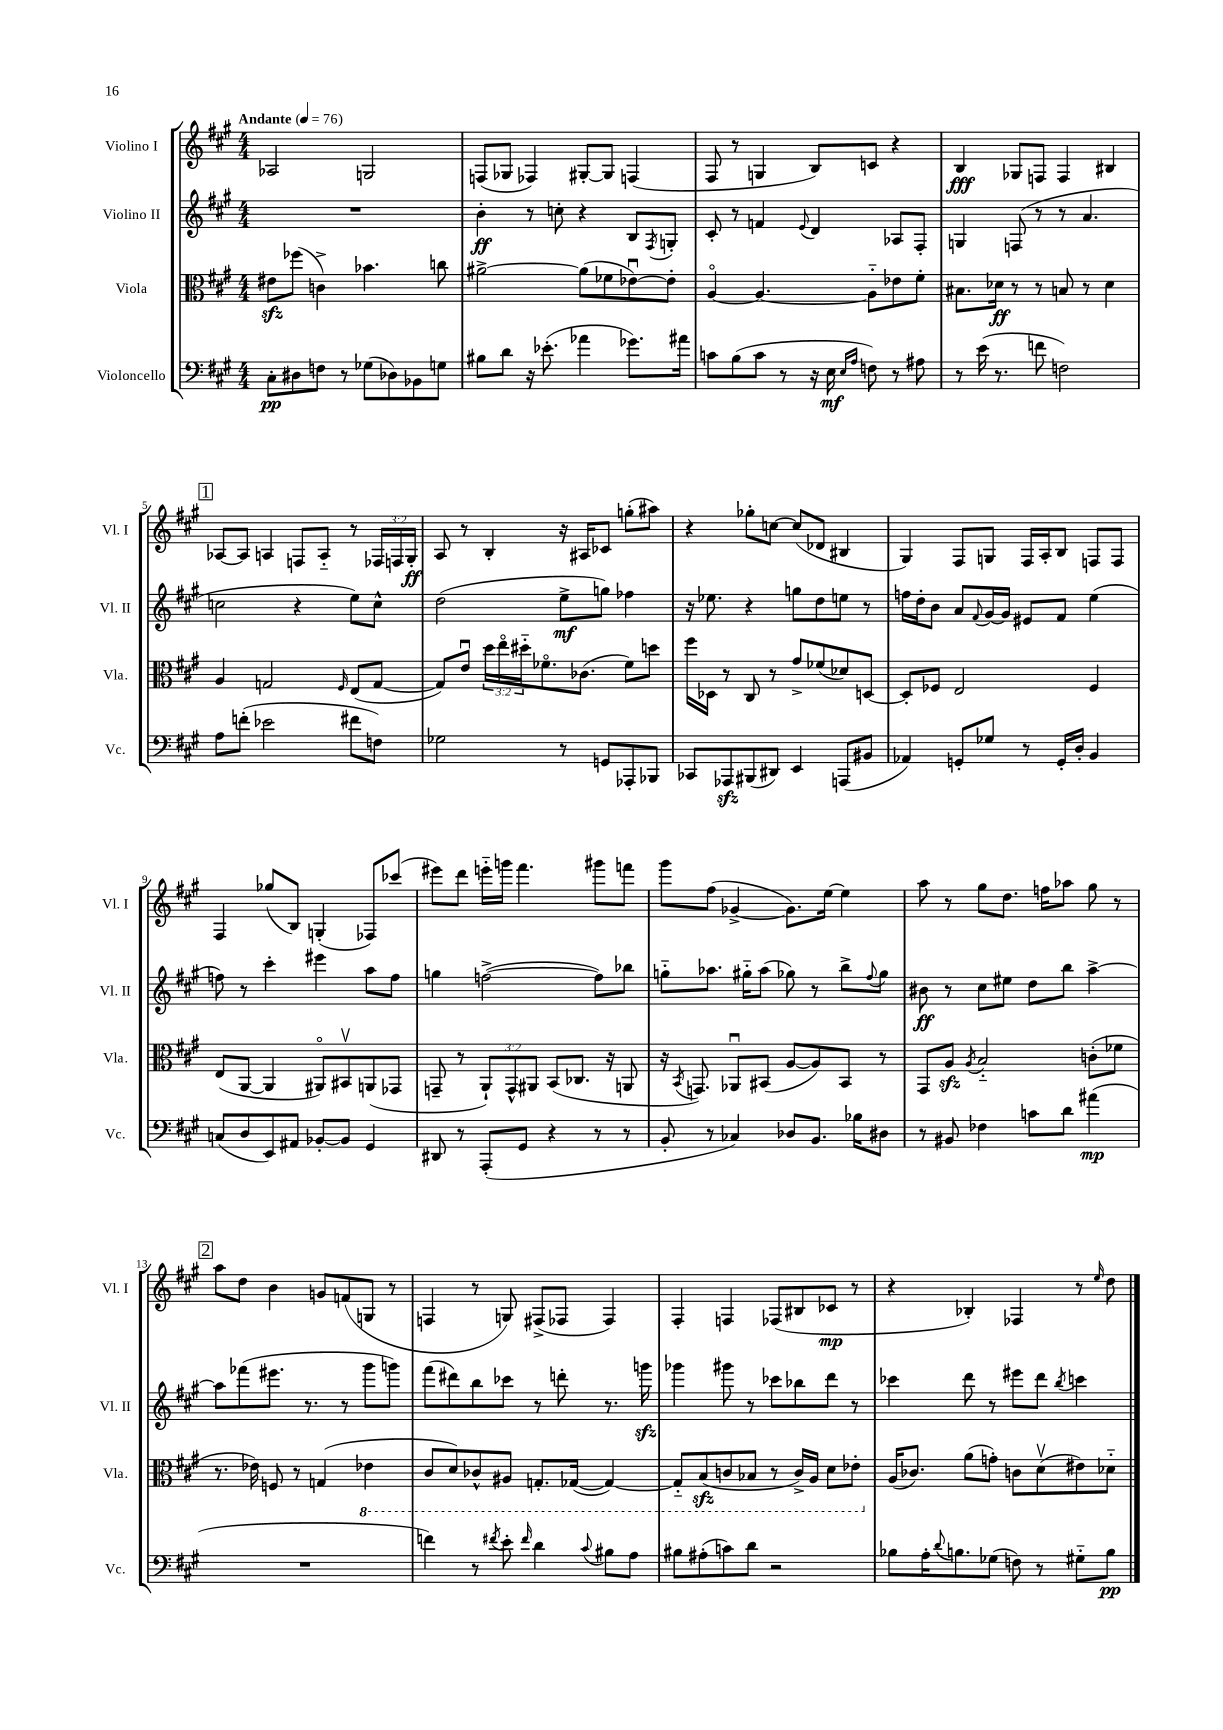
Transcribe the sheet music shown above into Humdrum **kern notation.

**kern	**dynam	**kern	**dynam	**kern	**dynam	**kern	**dynam
*part4	*part4	*part3	*part3	*part2	*part2	*part1	*part1
*staff4	*staff4	*staff3	*staff3	*staff2	*staff2	*staff1	*staff1
*I"Violoncello	*	*I"Viola	*	*I"Violino II	*	*I"Violino I	*
*I'Vc.	*	*I'Vla.	*	*I'Vl. II	*	*I'Vl. I	*
*clefF4	*	*clefC3	*	*clefG2	*	*clefG2	*
*k[f#c#g#]	*	*k[f#c#g#]	*	*k[f#c#g#]	*	*k[f#c#g#]	*
*M4/4	*	*M4/4	*	*M4/4	*	*M4/4	*
*MM76	*	*MM76	*	*MM76	*	*MM76	*
=1	=1	=1	=1	=1	=1	=1	=1
!	!	!	!	!	!	!LO:TX:a:B:t=Andante	!
8C#'\L	pp	8e#Xzz\L	.	1r	.	2A-X/	.
8D#X\	.	(8ff-X\J	.	.	.	.	.
8Fn\J	.	4cn^\)	.	.	.	.	.
8r	.	.	.	.	.	.	.
(8G-X\L	.	4.b-X\	.	.	.	2Gn/	.
8D-X\)	.	.	.	.	.	.	.
8BB-X\	.	.	.	.	.	.	.
8Gn\J	.	8ccn\	.	.	.	.	.
=2	=2	=2	=2	=2	=2	=2	=2
8B#X\L	.	[2a#X^\	.	4b'\	ff	(8Fn/L	.
8d\J	.	.	.	.	.	8G-X/J	.
16r	.	.	.	8r	.	4F-X/)	.
(8.e-X'\	.	.	.	.	.	.	.
.	.	.	.	8ccn'\	.	.	.
4a-X\	.	(8a#\L]	.	4r	.	[8G#X'/L	.
.	.	8f-X\	.	.	.	8G#/J]	.
8.g-X\L)	.	[8e-Xu\)	.	8B/L	.	(4Fn/	.
.	.	.	.	8qF#/	.	.	.
.	.	8e-'\J]	.	8Gn'/J	.	.	.
16a#X\Jk	.	.	.	.	.	.	.
=3	=3	=3	=3	=3	=3	=3	=3
8cn\L	.	[4A/	.	8c#'/	.	8F#/	.
(8B\	.	.	.	8r	.	8r	.
8c\J	.	4.A/_	.	4fn/	.	4Gn/	.
8r	.	.	.	.	.	.	.
.	.	.	.	8qqe/	.	.	.
16r	.	.	.	4d/	.	8B/L)	.
16E\	mf	.	.	.	.	.	.
16qqE/LL	.	.	.	.	.	.	.
16qqA/JJ	.	.	.	.	.	.	.
8Fn\)	.	8A\L]	.	.	.	8cn/J	.
8r	.	8e-X\	.	8A-X/L	.	4r	.
8A#X\	.	8f#'\J	.	8F#'/J	.	.	.
=4	=4	=4	=4	=4	=4	=4	=4
8r	.	8.B#X\L	.	4Gn/	.	4B/	fff
(16e\	.	.	.	.	.	.	.
8.r	.	16d-X\Jk	ff	.	.	.	.
.	.	8r	.	(8Fn/	.	8G-X/L	.
8fn\	.	8r	.	8r	.	8Fn/J	.
2Fn\)	.	8Bn/	.	8r	.	4F/	.
.	.	8r	.	4.a/	.	.	.
.	.	4d-\	.	.	.	4B#X/	.
!!LO:LB:g=z
!!LO:REH:place=s1:t=1
=5	=5	=5	=5	=5	=5	=5	=5
8A\L	.	4A/	.	2ccn\	.	[8A-X/L	.
(8fn'\J	.	.	.	.	.	8A-/J]	.
2e-X\	.	2Gn/	.	.	.	4An/	.
.	.	.	.	4r	.	8Fn/L	.
.	.	.	.	.	.	8A/J	.
.	.	16qqF#/	.	.	.	.	.
8f#X\L	.	(8E/L	.	8ee\L)	.	8r	.
8Fn\J)	.	[8G/J	.	8cc^^\J	.	24F-X/LL	.
.	.	.	.	.	.	24Fn/	.
.	.	.	.	.	.	24G#'/JJ	ff
=6	=6	=6	=6	=6	=6	=6	=6
2G-X\	.	8G/L])	.	(2dd\	.	8A/	.
.	.	8eu/J	.	.	.	8r	.
.	.	24dd\LL	.	.	.	4B'/	.
.	.	24ee\	.	.	.	.	.
.	.	24dd#X\J	.	.	.	.	.
.	.	8.f-X\	.	.	.	.	.
8r	.	.	.	8ee^\L	mf	16r	.
.	.	(8.c-X\J	.	.	.	16A#X/KL	.
8GGn/L	.	.	.	8ggn\J)	.	8c-X/J	.
8AAA-X'/	.	8f-\L)	.	4ff-X\	.	(8ggn'\L	.
8BBB-X/J	.	8ddn\J	.	.	.	8aa#X\J)	.
=7	=7	=7	=7	=7	=7	=7	=7
8CC-X/L	.	16ff#\LL	.	16r	.	4r	.
.	.	16D-X\JJ	.	8.ee-X\	.	.	.
8AAA-Xzz/	.	8r	.	.	.	.	.
(8BBB#X/	.	8C#/	.	4r	.	8gg-X'\L	.
8DD#X/J)	.	8r	.	.	.	[8ccn\J	.
4EE/	.	8g#^/L	.	8ggn\L	.	(8cc/L]	.
.	.	(8f-X/	.	8dd\	.	8d-X/J	.
(8AAAn/L	.	8d-X/)	.	8een\J	.	4B#X/	.
8BB#X/J	.	[8Dn/J	.	8r	.	.	.
=8	=8	=8	=8	=8	=8	=8	=8
4AA-X/)	.	8D'/L]	.	16ffn\LL	.	4G#/)	.
.	.	.	.	16dd'\J	.	.	.
.	.	8F-X/J	.	8b\J	.	.	.
8GGn'/L	.	2E/	.	8a/L	.	8F#/L	.
.	.	.	.	8qqf#/	.	.	.
8G-X/J	.	.	.	[16g#/L	.	8Gn/J	.
.	.	.	.	16g#/JJ]	.	.	.
8r	.	.	.	8e#X/L	.	16F#/LL	.
.	.	.	.	.	.	16A'/J	.
16GG'/LL	.	.	.	8f#/J	.	8B/J	.
16D'/JJ	.	.	.	.	.	.	.
4BB/	.	4F-/	.	(4ee\	.	8Fn/L	.
.	.	.	.	.	.	8F/J	.
!!LO:LB:g=z
=9	=9	=9	=9	=9	=9	=9	=9
(8Cn/L	.	(8E/L	.	8ffn\)	.	4F#/	.
8D/	.	[8AA/J	.	8r	.	.	.
8EE/)	.	4AA/]	.	4ccc#'\	.	(8gg-X/L	.
8AA#X/J	.	.	.	.	.	8B/J)	.
[8BB-X'/L	.	8AA#X/L)	.	4eee#X\	.	(4Gn'/	.
8BB-/J]	.	8BB#Xv/	.	.	.	.	.
4GG#/	.	(8AAn/	.	8aa\L	.	8F-X/L)	.
.	.	8GG-X/J	.	8ff\J	.	(8ccc-X/J	.
=10	=10	=10	=10	=10	=10	=10	=10
8DD#X/	.	8GGn~/	.	4ggn\	.	8eee#X\L)	.
8r	.	8r	.	.	.	8ddd\J	.
(8AAA'/L	.	12AA`/L)	.	([2ffn^\	.	16eeen\LL	.
.	.	.	.	.	.	16gggn\JJ	.
.	.	12GG^^/	.	.	.	.	.
8GG#/J	.	.	.	.	.	4.fff#\	.
.	.	12AA#X/J	.	.	.	.	.
4r	.	(8BB/L	.	.	.	.	.
.	.	8.C-X/J	.	.	.	.	.
8r	.	.	.	8ff\L])	.	8ggg#X\L	.
.	.	16r	.	.	.	.	.
8r	.	8AAn/	.	8bb-X\J	.	8fffn\J	.
=11	=11	=11	=11	=11	=11	=11	=11
8BB'/	.	16r	.	8ggn\L	.	8ggg#\L	.
.	.	8qBB/	.	.	.	.	.
.	.	8.GGn/)	.	.	.	.	.
8r	.	.	.	8.aa-X\J	.	(8ff#\J	.
4C-X/)	.	8AA-Xu/L	.	.	.	[4g-X^/	.
.	.	.	.	16gg#X\KL	.	.	.
.	.	(8BB#X/J	.	(8aa-\J	.	.	.
8D-X/L	.	[8A/L	.	8gg-X\)	.	8.g-\L])	.
8.BB/J	.	8A/])	.	8r	.	.	.
.	.	.	.	.	.	[16ee\Jk	.
.	.	8BB#/J	.	8bb^\L	.	4ee\]	.
16B-X\KL	.	.	.	.	.	.	.
.	.	.	.	8qqff#/	.	.	.
8D#X\J	.	8r	.	8gg-\J	.	.	.
=12	=12	=12	=12	=12	=12	=12	=12
8r	.	8GG#/L	.	8b#X\	ff	8aa\	.
8BB#X/	.	8Azz/J	.	8r	.	8r	.
.	.	8qA/	.	.	.	.	.
4F-X\	.	2B/	.	8cc#\L	.	8gg#\L	.
.	.	.	.	8ee#X\J	.	8.dd\J	.
8cn\L	.	.	.	8dd\L	.	.	.
.	.	.	.	.	.	16ffn\KL	.
8d\J	.	.	.	8bb\J	.	8aa-X\J	.
(4a#X\	mp	(8cn'\L	.	[4aa^\	.	8gg#\	.
.	.	8f-X\J	.	.	.	8r	.
!!LO:LB:g=z
!!LO:REH:place=s1:t=2
=13	=13	=13	=13	=13	=13	=13	=13
1r	.	8.r	.	8aa\L]	.	8aa\L	.
.	.	.	.	(8fff-X\	.	8dd\J	.
.	.	16e-X\)	.	.	.	.	.
.	.	8Fn/	.	8.eee#X\J	.	4b\	.
.	.	8r	.	.	.	.	.
.	.	.	.	8.r	.	.	.
.	.	(4Gn/	.	.	.	8gn/L	.
.	.	.	.	8r	.	(8fn/	.
*	*	*8ba	*	*	*	*	*
.	.	4E-X\	.	8ggg#\L	.	8Gn/J	.
.	.	.	.	8gggn\J)	.	8r	.
=14	=14	=14	=14	=14	=14	=14	=14
4fn\)	.	8C#/L	.	(8fff#\L	.	4Fn/	.
.	.	8D/)	.	8ddd#X\)	.	.	.
8r	.	8C-X^^/	.	8bb\	.	8r	.
8qf#X/	.	.	.	.	.	.	.
8e'\	.	8AA#X/J	.	8ccc-X\J	.	8Gn/)	.
16qqf#/	.	.	.	.	.	.	.
4d\	.	8.GGn'/L	.	8r	.	(8F#X^/L	.
.	.	.	.	8dddn'\	.	8F-X/J	.
.	.	([16GG-X/Jk	.	.	.	.	.
8qqc#/	.	.	.	.	.	.	.
8B#X\L	.	4GG-/_)	.	8.r	.	4F-/)	.
8A\J	.	.	.	.	.	.	.
.	.	.	.	16gggnzz\	.	.	.
=15	=15	=15	=15	=15	=15	=15	=15
8B#X\L	.	8GG-/L]	.	4ggg-X\	.	4F#'/	.
(8A#X'\	.	(8BBzz/	.	.	.	.	.
8cn\)	.	8Cn/	.	8ggg#X\	.	4Fn/	.
8d\J	.	8BB-X/J	.	8r	.	.	.
2r	.	8r	.	8ccc-X\L	.	(8F-X/L	.
.	.	16C^/LL)	.	8bb-X\	.	8B#X/	.
.	.	16AA/JJ	.	.	.	.	.
.	.	8D\L	.	8ddd\J	.	8c-X/J	mp
.	.	8E-X'\J	.	8r	.	8r	.
=16	=16	=16	=16	=16	=16	=16	=16
*	*	*X8ba	*	*	*	*	*
8B-X\L	.	(16A/KL	.	4ccc-X\	.	4r	.
.	.	8.c-X/J)	.	.	.	.	.
16A'\K	.	.	.	.	.	.	.
8qqd/	.	.	.	.	.	.	.
8.Bn\	.	.	.	.	.	.	.
.	.	(8a\L	.	8ddd\	.	4B-X'/)	.
(8G-X\J	.	8gn'\J)	.	8r	.	.	.
8Fn\)	.	8cn\L	.	8eee#X\L	.	4F-X/	.
8r	.	(8dv\	.	8ddd\J	.	.	.
.	.	.	.	8qbb/	.	.	.
8G#X\L	.	8e#X\)	.	4cccn\	.	8r	.
.	.	.	.	.	.	16qqee/	.
8B\J	pp	8d-X\J	.	.	.	8dd\	.
==	==	==	==	==	==	==	==
*-	*-	*-	*-	*-	*-	*-	*-
